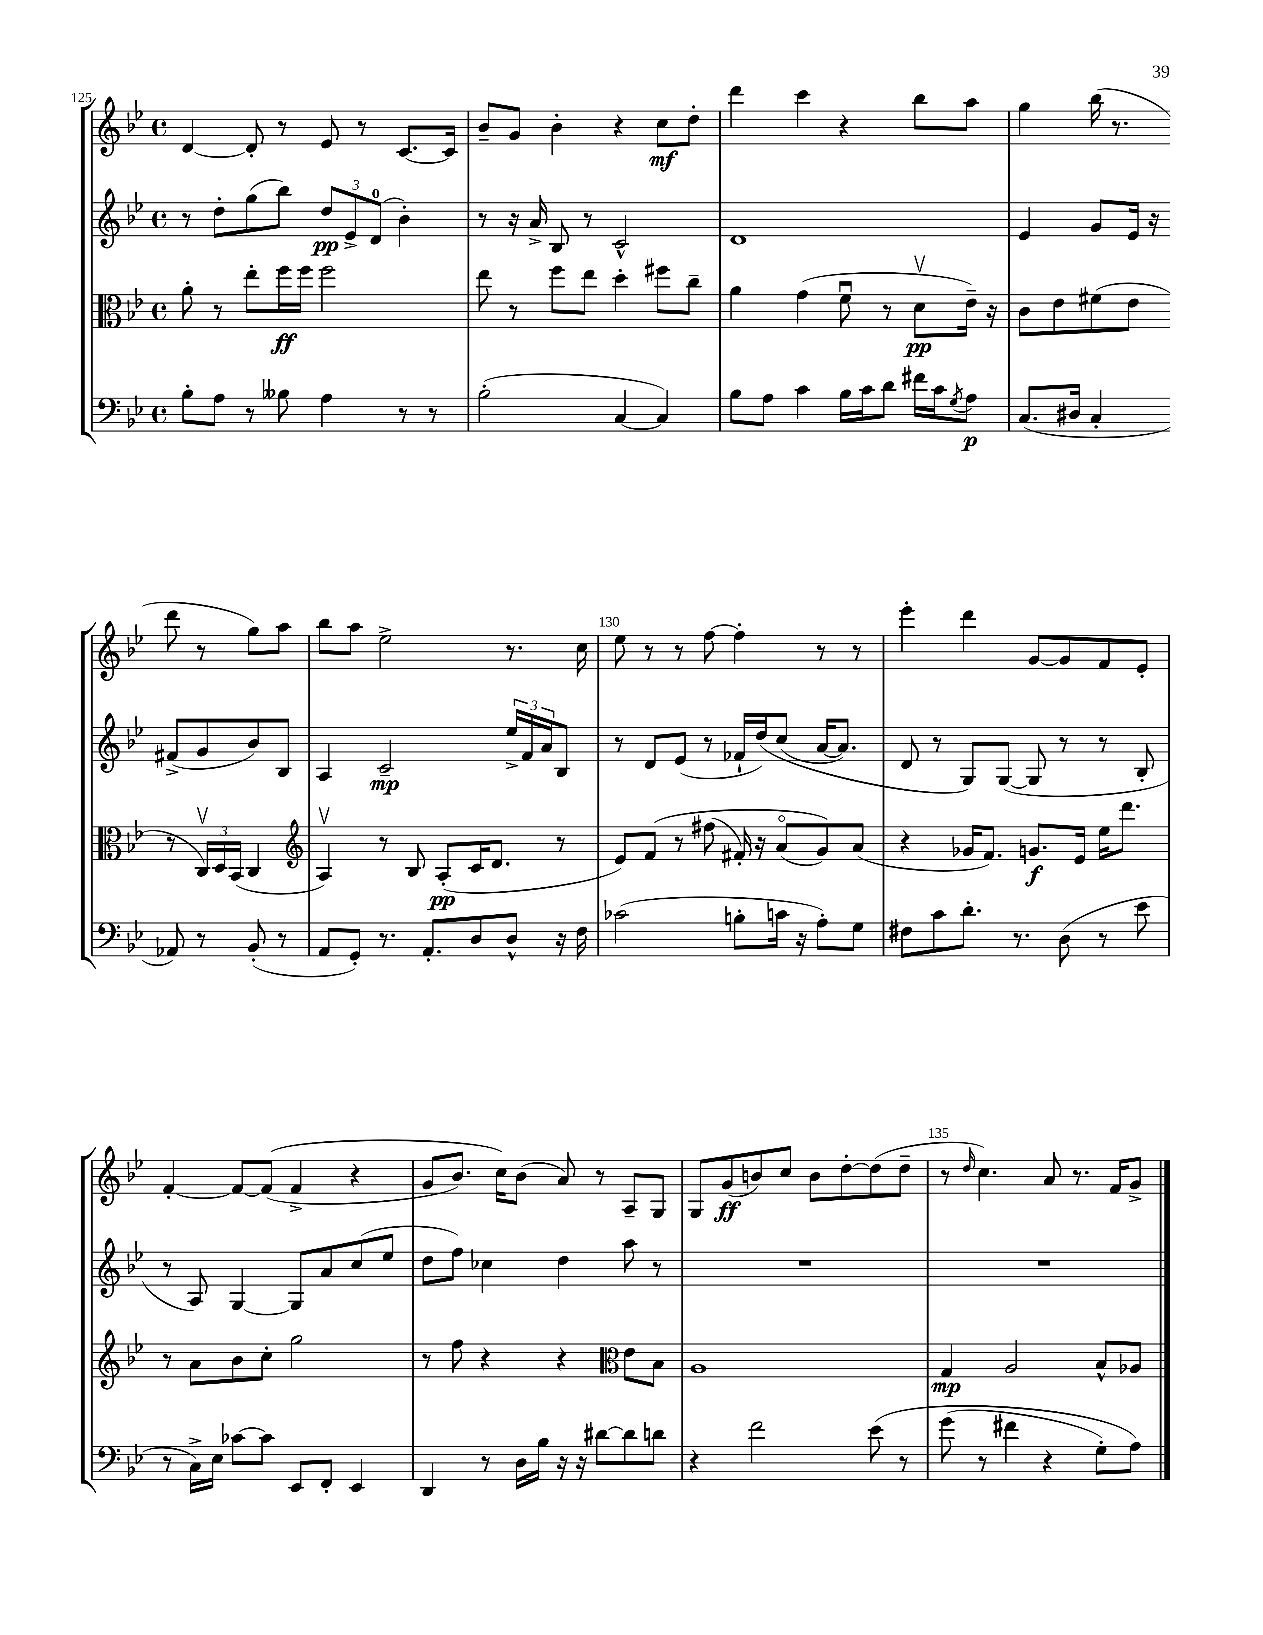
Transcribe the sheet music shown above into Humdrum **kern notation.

**kern	**kern	**kern	**kern
*staff4	*staff3	*staff2	*staff1
*clefF4	*clefC3	*clefG2	*clefG2
*k[b-e-]	*k[b-e-]	*k[b-e-]	*k[b-e-]
*M4/4	*M4/4	*M4/4	*M4/4
*met(c)	*met(c)	*met(c)	*met(c)
8B-'	8a'	8r	[4d
8A	8r	8dd'	.
8r	8ee-'	(8gg	8d']
8B--	16ff	8bb-)	8r
.	16ff	.	.
4A	2ff	12dd	8e-
.	.	12e-^	.
.	.	.	8r
.	.	(12d	.
8r	.	4b-')	[8.c
8r	.	.	.
.	.	.	16c]
=	=	=	=
(2B-'	8ee-	8r	8b-~
.	8r	16r	8g
.	.	16a^	.
.	8ff	8B-	4b-'
.	8ee-	8r	.
[4C	4dd'	2c^^	4r
4C])	8ff#	.	8cc
.	8cc~	.	8dd'
=	=	=	=
8B-	4a	1d	4ddd
8A	.	.	.
4c	(4g	.	4ccc
16B-	8fu	.	4r
16c	.	.	.
8d	8r	.	.
16f#	8dv	.	8bb-
16c	.	.	.
8qG	.	.	.
8A	16e-~)	.	8aa
.	16r	.	.
=	=	=	=
(8.C	8c	4e-	4gg
.	8e-	.	.
16D#	.	.	.
4C'	(8f#	8g	(16bb-
.	.	.	8.r
.	8e-	16e-	.
.	.	16r	.
8AA-)	8r	(8f#^	8ddd
8r	24Cv)	8g	8r
.	24D	.	.
.	(24BB-	.	.
(8BB-'	4C	8b-)	8gg)
8r	.	8B-	8aa
=	=	=	=
*	*clefG2	*	*
8AA	4Av)	4A	8bb-
8GG')	.	.	8aa
8.r	8r	2c~	2ee-^
.	8B-	.	.
8.AA'	.	.	.
.	(8A'	.	.
8D	16c	.	.
.	8.d	.	.
8D^^	.	24ee-^	8.r
.	.	24f	.
.	.	24a	.
16r	8r	8B-	.
16F	.	.	16cc
=	=	=	=
(2c-	8e-)	8r	8ee-
.	&(8f	8d	8r
.	8r	(8e-	8r
.	(8ff#	8r	[8ff
8B'	16f#')	16f-`	4ff']
.	16r	&(16dd)	.
16c	(8ao	(8cc	.
16r	.	.	.
8A')	8g)&)	[16a	8r
.	.	8.a])	.
8G	(8a	.	8r
=	=	=	=
8F#	4r	8d	4eee-'
8c	.	8r	.
8.d'	16g-	8G&)	4ddd
.	8.f)	.	.
.	.	([8G	.
8.r	.	.	.
.	8.g	8G]	[8g
(8D	.	8r	8g]
.	16e-	.	.
8r	16ee-	8r	8f
.	8.ddd	.	.
8e-	.	8B-'	8e-'
=	=	=	=
8r	8r	8r	[4f'
16C^)	8a	8A)	.
16E-	.	.	.
[8c-	8b-	[4G	8f_
8c-]	8cc'	.	&((8f]
8EE-	2gg	8G]	4f^
8FF'	.	8a	.
4EE-	.	(8cc	4r
.	.	8ee-	.
=	=	=	=
4DD	8r	8dd	8g
.	8ff	8ff)	8.b-)
8r	4r	4cc-	.
.	.	.	16cc&)
16D	.	.	(8b-
16B-	.	.	.
16r	4r	4dd	8a)
16r	.	.	.
[8d#	.	.	8r
*	*clefC3	*	*
8d#]	8e-	8aa	8A~
8d	8B-	8r	8G
=	=	=	=
4r	1A	1r	8G
.	.	.	(8g
2f	.	.	8b)
.	.	.	8cc
.	.	.	8b
.	.	.	[8dd'
&(8e-	.	.	(8dd]
8r	.	.	8dd~
=	=	=	=
(8g	4G	1r	8r
.	.	.	16qqdd
8r	.	.	4.cc)
4f#	2A	.	.
4r	.	.	8a
.	.	.	8.r
8G')	8B-^^	.	.
.	.	.	16f
8A&)	8A-	.	8g^
==	==	==	==
*-	*-	*-	*-
